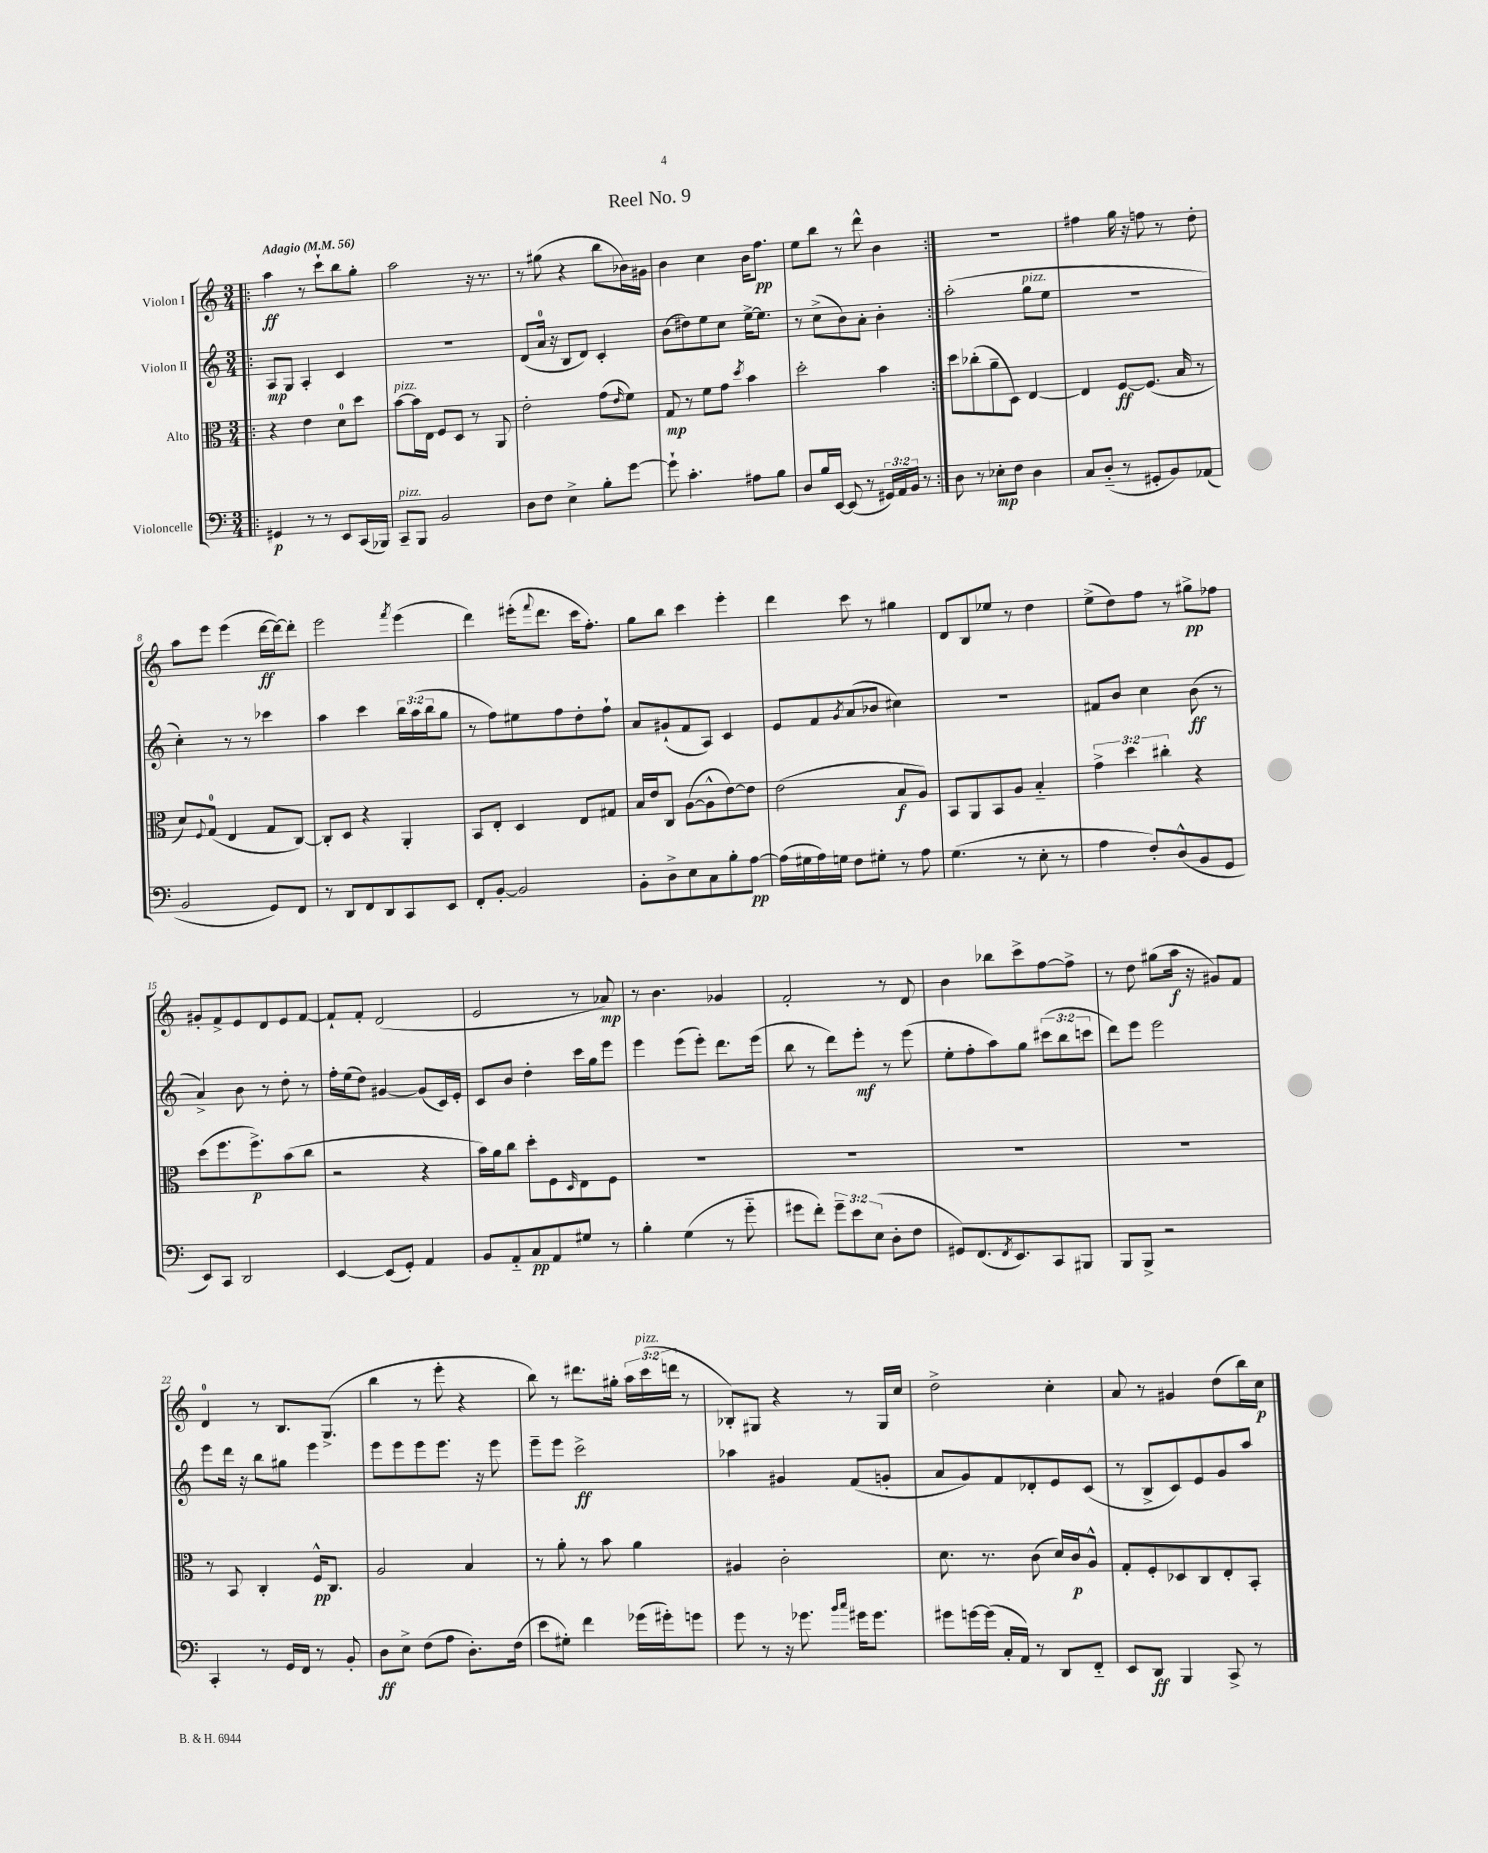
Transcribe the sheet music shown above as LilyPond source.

\header { title = "Reel No. 9" }
<<
\new StaffGroup <<
\new Staff = "s0" \with { instrumentName = "Violon I" } {
    \clef treble \key c \major \numericTimeSignature \time 3/4 \override Staff.TupletNumber.text = #tuplet-number::calc-fraction-text \tempo "Adagio" 4 = 56
    \repeat volta 2 { \bar ".|:" a''4\ff r8 c'''8-! b''8 g''8-. |
    a''2 r16 r8. |
    r8 gis''8( r4 b''8 bes'16) gis'16 |
    b'4 c''4 b'16 f''8.\pp |
    e''8 b''8 r8 d'''8-^ b'4 | }
    R2. |
    fis''4 g''16 r16 f''8 r8 d''8-. |
    a''8 e'''8 e'''4( d'''16~\ff d'''16~) d'''8-. |
    e'''2 \acciaccatura { f'''8 } e'''4( |
    d'''4) eis'''16-.( \appoggiatura { f'''8 } d'''8. c'''16 f''8.-.) |
    g''8 b''8 c'''4 e'''4-. |
    d'''4 c'''8 r8 gis''4 |
    d'8 b8 ees''8 r8 d''4 |
    e''8->( d''8) f''8 r8 gis''8->\pp fes''8 |
    gis'8-. f'8-> e'8 d'8 e'8 f'8~ |
    f'8-! f'8-. d'2( |
    e'2 r8 aes'8\mp) |
    r8 b'4. ges'4 |
    f'2-. r8 d'8 |
    b'4 bes''8 c'''8-> f''8~ f''8-> |
    r8 d''8 gis''8( a''16\f r16 gis'8) f'8 |
    d'4-0 r8 b8. g8.->( |
    b''4 r8 e'''8-. r4 |
    b''8) r8 dis'''8. gis''16-. \tuplet 3/2 { a''16 c'''16^\markup { \italic "pizz." }( d'''16 } r8 |
    bes8-.) gis8 r4 r8 gis16 c''16 |
    d''2-> c''4-. |
    a'8 r8 gis'4 d''8( b''16) c''16\p \bar "|." |
}
\new Staff = "s1" \with { instrumentName = "Violon II" } {
    \clef treble \key c \major \numericTimeSignature \time 3/4 \override Staff.TupletNumber.text = #tuplet-number::calc-fraction-text
    \repeat volta 2 { \bar ".|:" a8\mp g8 a4-. c'4 |
    R2. |
    d'8( a'16-0 r16 b8 d'8) c'4-. |
    b'8( dis''8) e''8 c''8 e''16~-> e''8. |
    r8 c''8->( b'8) a'8-. b'4-. | }
    a''2-.( g''8^\markup { \italic "pizz." } e''8 |
    R2. |
    c''4-.) r8 r8 ces'''4 |
    a''4 c'''4 \tuplet 3/2 { b''16 a''16( b''16 } g''8 |
    r8 f''8) eis''8 f''8 d''8-. f''8-! |
    a'8 gis'8-!( f'8 a8) c'4 |
    e'8 f'8 \acciaccatura { g'8 } a'8( bes'8 cis''4) |
    R2. |
    fis'8 b'8 c''4 b'8\ff( r8 |
    a'4->) b'8 r8 d''8-. r8 |
    f''16-. e''16( d''8) gis'4~ gis'8( c'16) e'16-. |
    c'8 b'8 d''4-. c'''16 g''16 e'''8 |
    e'''4 e'''8( e'''8-.) d'''8. e'''16( |
    b''8 r8 d'''8) e'''8-.\mf r8 e'''8( |
    e''8-. f''8-. a''8) g''8 \tuplet 3/2 { cis'''8( b''8 c'''8 } |
    d'''8) e'''8 e'''2 |
    e'''8 d'''16 r16 b''8 gis''8 e'''4 |
    e'''8 e'''8 e'''8 e'''8. r16 e'''8 |
    e'''8-- e'''8 c'''2->\ff |
    aes''4 gis'4 f'8( g'8-. |
    a'8 g'8) f'8 des'8-. e'8 c'8( |
    r8 b8-> c'8) e'8 g'8 a''8 \bar "|." |
}
\new Staff = "s2" \with { instrumentName = "Alto" } {
    \clef alto \key c \major \numericTimeSignature \time 3/4 \override Staff.TupletNumber.text = #tuplet-number::calc-fraction-text
    \repeat volta 2 { \bar ".|:" r4 e'4 d'8-0 d''8 |
    b'8~^\markup { \italic "pizz." } b'16 e16 f8 d8 r8 a,8 |
    e'2-. g'8( \grace { e'16 } f'8) |
    g8\mp r8 f'8 g'8 \acciaccatura { d''8 } b'4 |
    d''2-. b'4 | }
    d''8 ces''8-.( a'8-- d8) e4~ |
    e4 f8~\ff f8.( b16 r8 |
    d'8) \appoggiatura { f8 } g8-0( e4 g8 c8~) |
    c8-. d8 r4 a,4-. |
    b,8 e8-. d4 e8 gis8 |
    b16 e'16 c8 a8~( a8-^ e'8~) e'8 |
    e'2( b8\f a8) |
    b,8 a,8 b,8 a8 b4-_ |
    \tuplet 3/2 { g'4-> d''4 cis''4-. } r4 |
    d''8( f''8. f''8.->\p) b'8( c''8 |
    r2 r4 |
    b'16) a'16 c''8 d''8-. f8 \grace { d16 } e8 f8 |
    R2. |
    R2. |
    R2. |
    R2. |
    r8 b,8 c4-. f16-^\pp c8. |
    a2 b4 |
    r8 a'8-. r8 b'8 a'4 |
    ais4 c'2-. |
    d'8. r8. c'8( d'16) c'16\p a8-^ |
    g8-. f8-. des8 c8 e8-. b,8-. \bar "|." |
}
\new Staff = "s3" \with { instrumentName = "Violoncelle" } {
    \clef bass \key c \major \numericTimeSignature \time 3/4 \override Staff.TupletNumber.text = #tuplet-number::calc-fraction-text
    \repeat volta 2 { \bar ".|:" gis,4\p r8 r8 e,8 c,16( bes,,16) |
    c,8--^\markup { \italic "pizz." } b,,8 b,2 |
    d8 f8 e4-> b8-. g'8~ |
    g'8-! c'4.-. ais8 b8 |
    d8 b16 e,16~ e,8( r8 \tuplet 3/2 { gis,16) a,16 b,16 } r8 | }
    d8 r8 ees8-.\mp f8 d4 |
    c8 d8-_( r8 gis,8-. b,8) aes,8( |
    b,2 g,8) f,8 |
    r8 d,8 f,8 d,8 c,8 e,8 |
    f,8-. b,8~-. b,2 |
    b,8-. d8-> e8 c8 b8-. a8~\pp |
    a16( gis16 a16) g16 f8 gis8-. r8 a8 |
    g4.( r8 e8-. r8 |
    a4 f8-.) d8-^( b,8 g,8 |
    e,8) c,8 d,2 |
    e,4~ e,8( g,8-.) a,4 |
    b,8 a,8-_ c8\pp a,8 gis8 r8 |
    b4-. g4( r8 g'8-_ |
    gis'8 f'8-.) \tuplet 3/2 { gis'8-- e'8 e8( } d8-. f8 |
    gis,8) f,8.( \acciaccatura { f,8 } e,8.) c,8 bis,,8 |
    b,,8 b,,8-> r2 |
    c,4-. r8 g,16 f,16 r8 b,8-. |
    d8\ff e8-> f8( a8 d8.-.) f16( |
    e'8 gis8-.) f'4 ges'16( gis'16-.) g'8 |
    g'8 r8 r16 ges'8. \grace { b'16 c''16 } gis'16 gis'8. |
    gis'8 g'16~ g'16( c16-. a,16) r8 d,8 f,8-_ |
    e,8 d,8\ff b,,4 c,8-> r8 \bar "|." |
}
>>
>>
